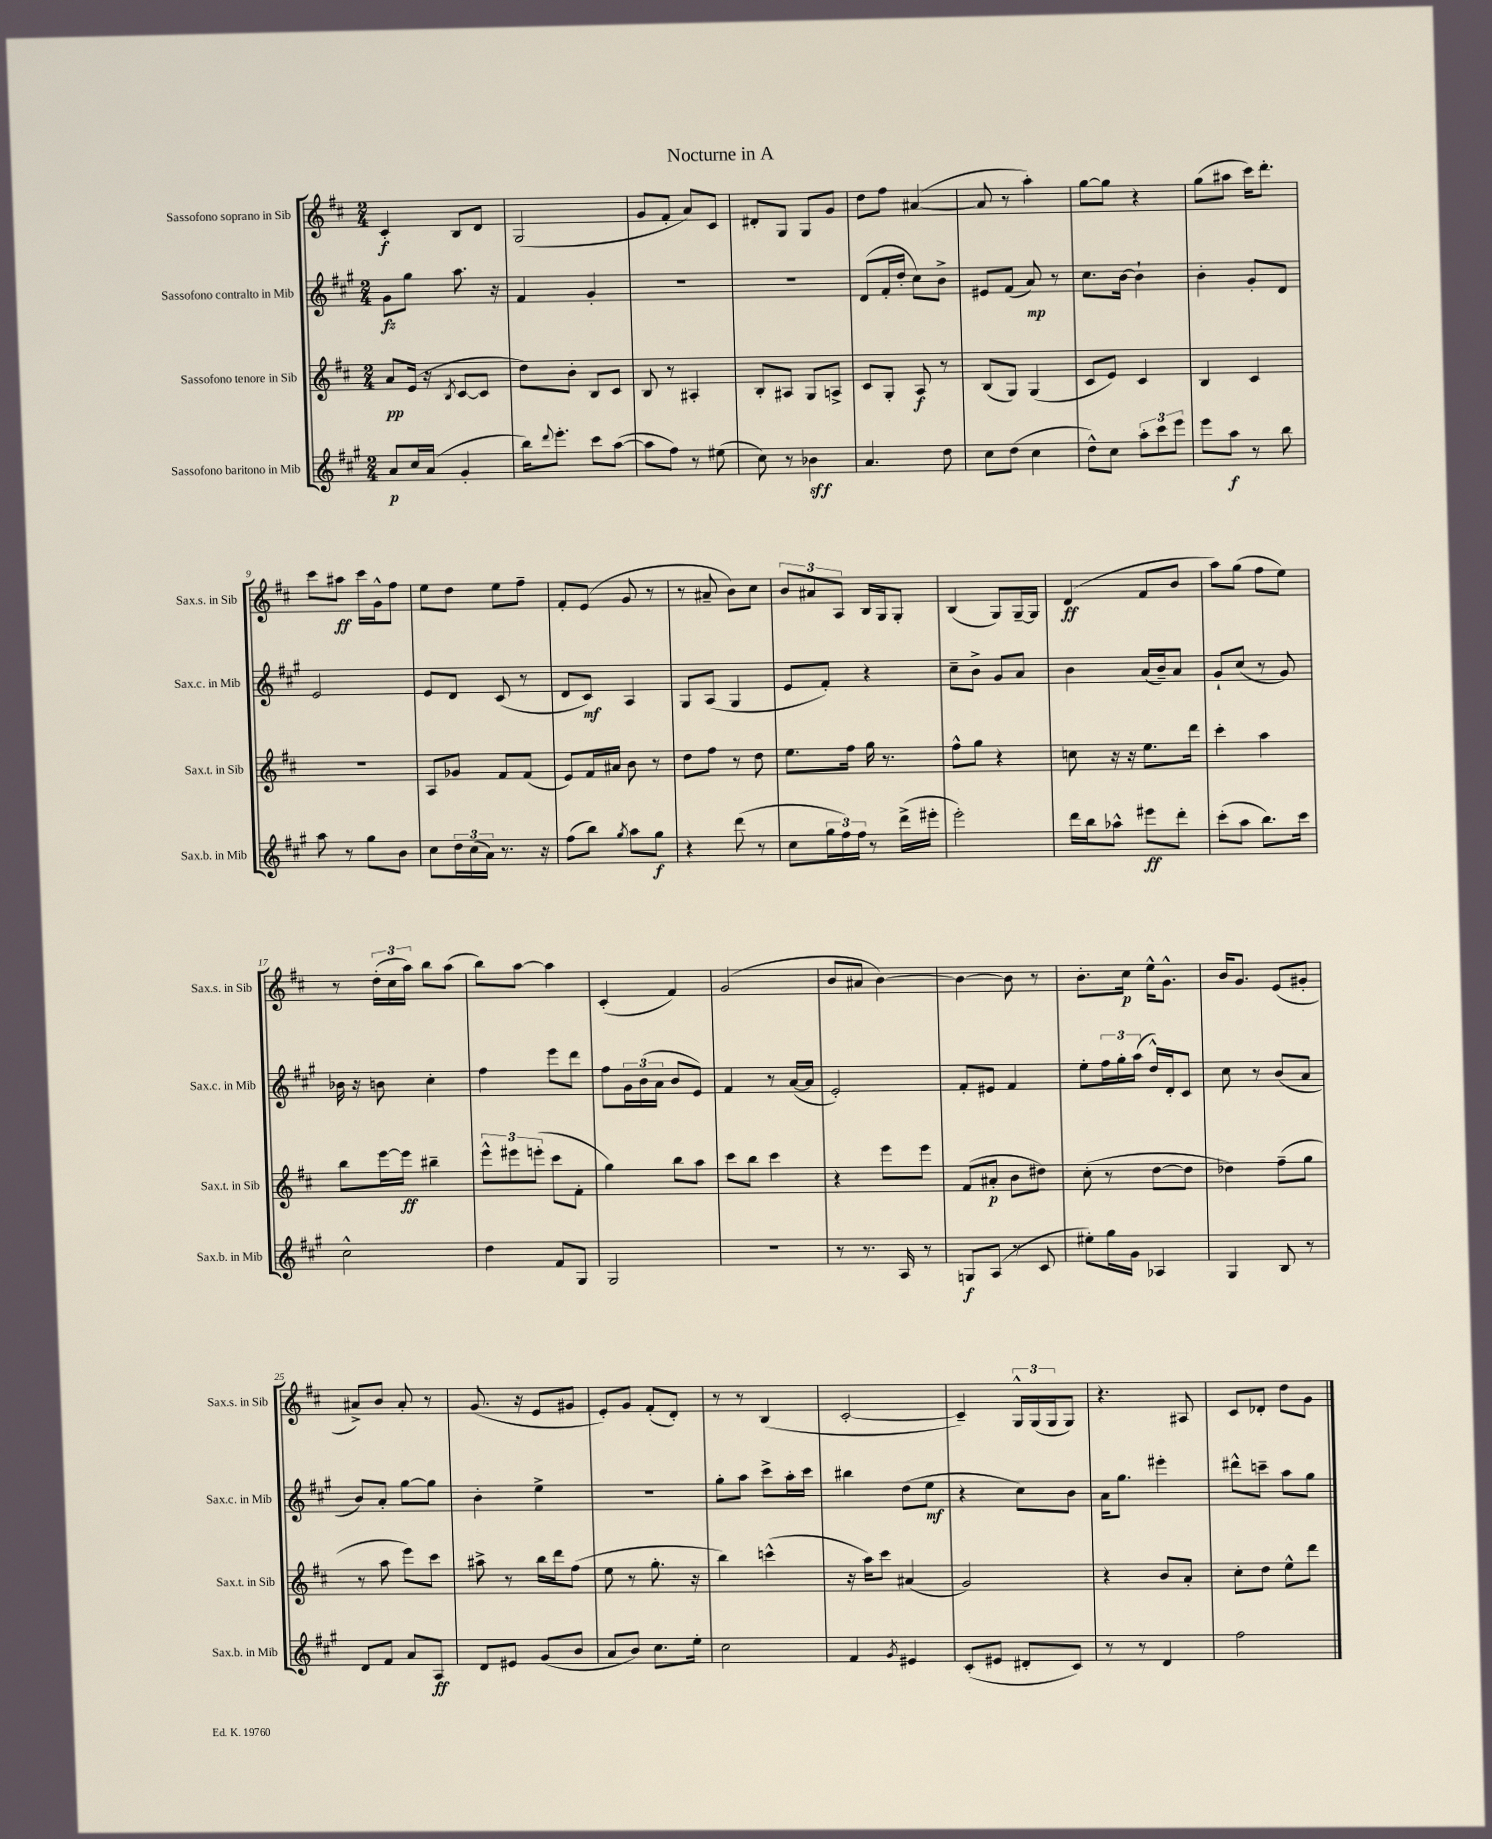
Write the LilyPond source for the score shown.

\header { title = "Nocturne in A" }
<<
\new StaffGroup <<
\new Staff = "s0" \with { instrumentName = "Sassofono soprano in Sib" shortInstrumentName = "Sax.s. in Sib" } {
    \clef treble \key d \major \numericTimeSignature \time 2/4
    cis'4-.\f b8 d'8 |
    g2( |
    g'8 fis'8-. a'8) cis'8 |
    dis'8-. g8 g8 g'8 |
    d''8 fis''8 ais'4~( |
    ais'8 r8 a''4-.) |
    g''8~ g''8 r4 |
    g''8( ais''8 cis'''16) d'''8.-. |
    cis'''8 ais''8\ff cis'''16 g'16-^ fis''8 |
    e''8 d''8 e''8 fis''8-- |
    fis'8-. e'8( g'8 r8 |
    r8 ais'8-- b'8) cis''8 |
    \tuplet 3/2 { b'8 ais'8 a8 } b16 g16 g8-. |
    b4( g8) g16~-- g16 |
    d'4\ff( fis'8 b'8 |
    a''8) g''8( fis''8 e''8) |
    r8 \tuplet 3/2 { d''16-.( cis''16 a''16) } b''8 a''8( |
    b''8) a''8~ a''4 |
    cis'4-.( fis'4) |
    g'2( |
    b'8 ais'8 b'4~) |
    b'4~ b'8 r8 |
    b'8.-. cis''16\p e''16-^ g'8.-^ |
    b'16 g'8. e'8( gis'8-. |
    ais'8->) b'8 ais'8-. r8 |
    g'8.( r16 e'8 gis'8 |
    e'8-.) g'8 fis'8-.( d'8-.) |
    r8 r8 b4( |
    cis'2~-. |
    cis'4--) \tuplet 3/2 { g16-^ g16( g16 } g8) |
    r4. ais8 |
    cis'8 des'8-. d''8 g'8 \bar "|." |
}
\new Staff = "s1" \with { instrumentName = "Sassofono contralto in Mib" shortInstrumentName = "Sax.c. in Mib" } {
    \clef treble \key a \major \numericTimeSignature \time 2/4
    gis'8\fz gis''8 a''8. r16 |
    fis'4 gis'4-. |
    r2 |
    r2 |
    d'8( fis'16-. d''16-. cis''8) b'8-> |
    eis'8 fis'8( a'8\mp) r8 |
    cis''8. b'16~ b'4-! |
    b'4-. gis'8-. d'8 |
    e'2 |
    e'8 d'8 cis'8( r8 |
    d'8 cis'8\mf) a4 |
    gis8 a8( gis4 |
    e'8 fis'8-.) r4 |
    cis''8-- b'8-> gis'8 a'8 |
    b'4 a'16( b'16--) a'8 |
    gis'8-! cis''8( r8 gis'8) |
    bes'16 r16 b'8 cis''4-. |
    fis''4 e'''8 d'''8 |
    fis''8 \tuplet 3/2 { gis'16 b'16( a'16 } b'8 e'8) |
    fis'4 r8 a'16~( a'16 |
    e'2-.) |
    fis'8-. eis'8 fis'4 |
    e''8-. \tuplet 3/2 { fis''16 gis''16-. a''16( } d''16-^) d'16-. cis'8 |
    cis''8 r8 b'8( a'8 |
    b'8) a'8-. gis''8~ gis''8 |
    b'4-. e''4-> |
    r2 |
    gis''8-. a''8 cis'''8-> a''16-. cis'''16 |
    bis''4 d''8( e''8\mf |
    r4 cis''8) b'8 |
    a'16 gis''8. eis'''4-. |
    dis'''8-^ c'''8-- a''8 gis''8 \bar "|." |
}
\new Staff = "s2" \with { instrumentName = "Sassofono tenore in Sib" shortInstrumentName = "Sax.t. in Sib" } {
    \clef treble \key d \major \numericTimeSignature \time 2/4
    a'8\pp e'16( r16 \acciaccatura { b8 } cis'8~ cis'8 |
    d''8) b'8-. b8 cis'8 |
    b8 r8 ais4-. |
    b8-. ais8 g8 a8-> |
    cis'8 g8-. a8\f r8 |
    b8( g8) g4( |
    cis'8 e'8) cis'4 |
    b4 cis'4 |
    R2 |
    a8 ges'8 fis'8 fis'8( |
    e'8) fis'16 ais'16 b'8 r8 |
    d''8 fis''8 r8 d''8 |
    e''8. fis''16 g''16 r8. |
    fis''8-^ g''8 r4 |
    c''8 r16 r16 e''8. d'''16 |
    cis'''4-. a''4 |
    b''8 e'''16~ e'''16\ff bis''4-- |
    \tuplet 3/2 { e'''8-^ eis'''8 e'''8-.( } cis'''8 fis'8-. |
    g''4) b''8 a''8 |
    cis'''8 b''8 cis'''4 |
    r4 e'''8 e'''8 |
    fis'8( ais'8-.\p b'8 dis''8) |
    cis''8-.( r8 d''8~ d''8 |
    des''4) fis''8--( g''8 |
    r8 a''8 e'''8) cis'''8 |
    ais''8-> r8 b''16 d'''16 fis''8( |
    e''8 r8 g''8.-. r16 |
    b''4) c'''4-^( |
    r16 a''16) cis'''8 ais'4( |
    g'2) |
    r4 b'8 a'8-. |
    cis''8-. d''8 e''8-^ d'''8 \bar "|." |
}
\new Staff = "s3" \with { instrumentName = "Sassofono baritono in Mib" shortInstrumentName = "Sax.b. in Mib" } {
    \clef treble \key a \major \numericTimeSignature \time 2/4
    a'8\p cis''16 a'16( gis'4-. |
    b''16) \appoggiatura { d'''8 } e'''8.-. cis'''8 a''8~( |
    a''8 fis''8) r8 eis''8( |
    cis''8) r8 bes'4\sff |
    a'4. d''8 |
    cis''8 d''8( cis''4 |
    d''8-^) cis''8 \tuplet 3/2 { a''8-. cis'''8 e'''8 } |
    e'''8 a''8\f r8 b''8 |
    a''8 r8 gis''8 b'8 |
    cis''8 \tuplet 3/2 { d''16 cis''16( a'16) } r8. r16 |
    fis''8( b''8) \acciaccatura { gis''8 } a''8 gis''8\f |
    r4 d'''8( r8 |
    cis''8 \tuplet 3/2 { gis''16 fis''16) fis''16 } r8 d'''16->( eis'''16-. |
    e'''2-.) |
    d'''16 b''16 aes''8-^ eis'''8\ff d'''8-. |
    cis'''8-.( a''8 b''8.) cis'''16 |
    cis''2-^ |
    d''4 fis'8 gis8 |
    gis2 |
    R2 |
    r8 r8. a16 r8 |
    g8\f a8( r8 cis'8 |
    eis''8-.) gis''16 gis'16 aes4 |
    gis4 b8 r8 |
    d'8 fis'8 a'8 a8\ff |
    d'8 eis'8 gis'8( b'8 |
    a'8 b'8) cis''8. e''16-. |
    cis''2 |
    fis'4 \acciaccatura { gis'8 } eis'4 |
    cis'8-.( eis'8 dis'8-. cis'8) |
    r8 r8 d'4 |
    fis''2 \bar "|." |
}
>>
>>
